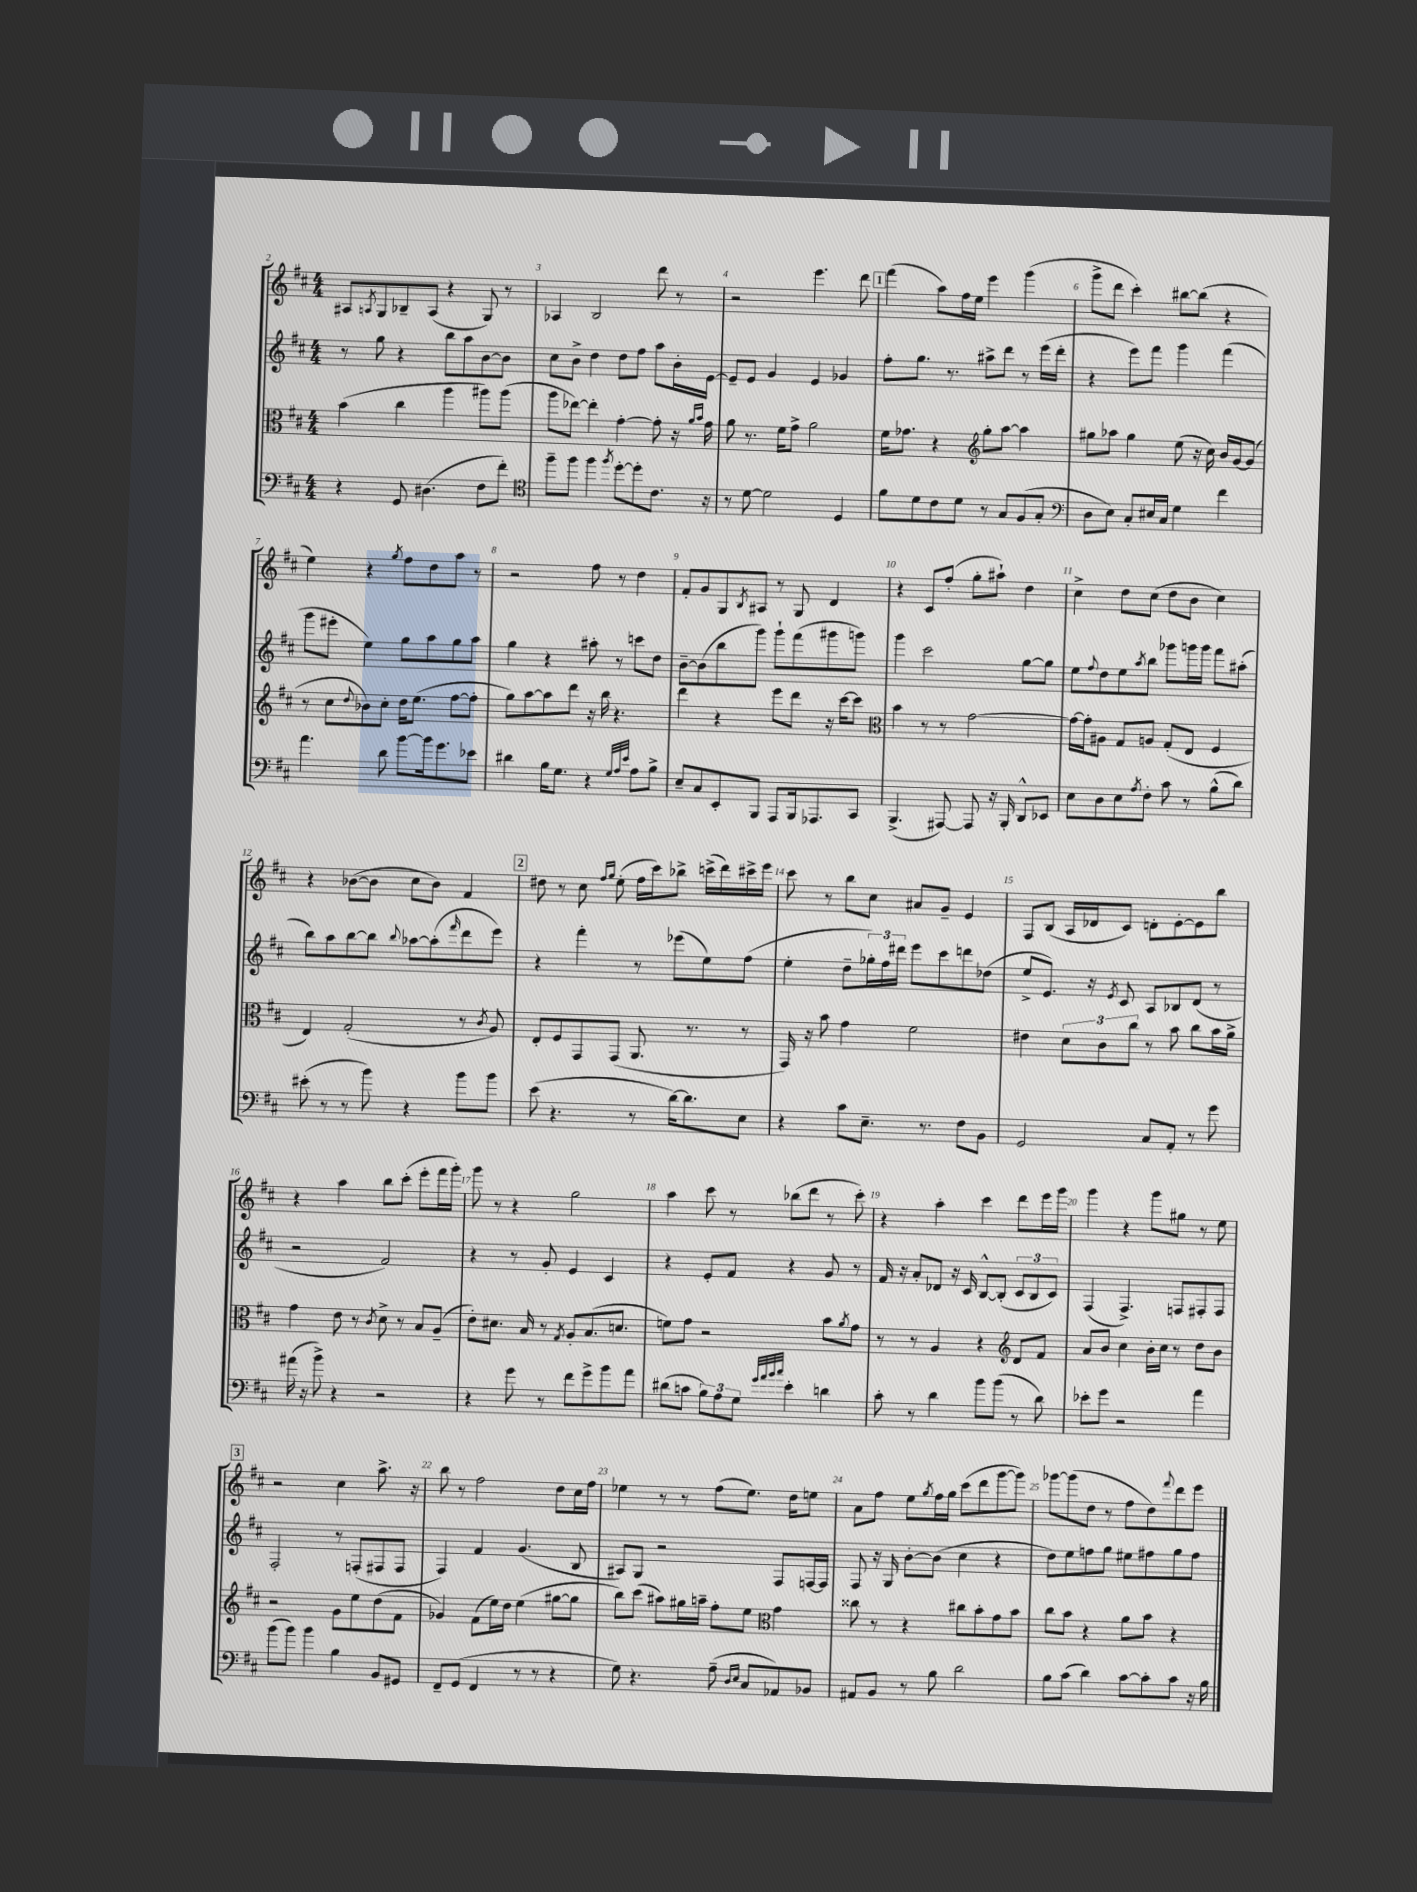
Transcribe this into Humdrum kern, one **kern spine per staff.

**kern	**kern	**kern	**kern
*staff4	*staff3	*staff2	*staff1
*clefF4	*clefC3	*clefG2	*clefG2
*k[f#c#]	*k[f#c#]	*k[f#c#]	*k[f#c#]
*M4/4	*M4/4	*M4/4	*M4/4
4r	(4b	8r	8A#
.	.	.	8qA
.	.	8gg	8G
8GG	4cc#	4r	8B-~
(4.D#	.	.	(8A
.	4aa	8bb	4r
.	.	8aa	.
8F#	8aa#)	[8b	8G)
8f#')	(8aa#	8b]	8r
=	=	=	=
*clefC4	*	*	*
8ff#~	8aa	8cc#	4A-
8ff#	[8ee-)	8b^	.
4ff#	4ee-']	4dd	2B
8qff#	.	.	.
[8dd'	[4g'	8dd	.
8dd']	.	8ff#	.
8.c#	8g']	8aa	8ddd
.	16r	16b'	8r
.	16qqa	.	.
.	16qqb	.	.
16r	16g	[16e	.
=	=	=	=
8r	8a	8e~]	2r
[8d	8.r	8e	.
2d]	.	4g	.
.	16f#	.	.
.	8g^	.	.
.	2a	4e	4.eee
4D	.	4g-	.
.	.	.	8ddd
=	=	=	=
8f#	16f#	8ff#'	(4fff#
.	8.g-	.	.
8d	.	8.gg	.
8c#	4r	.	8aa)
.	.	8.r	.
8d	.	.	16ff#
.	.	.	16ee
*	*clefG2	*	*
8r	8gg'	8aa#^	4eee
8G	[8aa	8ddd	.
(8F#	4aa]	8r	(4ggg
8G'	.	(16eee	.
.	.	16ddd'	.
=	=	=	=
*clefF4	*	*	*
8D	8gg#	4r	8ggg^
8E)	8aa-	.	8ddd
8C#'	4gg#	8eee)	4ccc#')
16E#	.	8fff#	.
16C#	.	.	.
4G	(8ee	4ggg	[8bb#
.	16r	.	(8bb#]
.	16cc#)	.	.
4f#	16b	(4fff#	4r
.	[16g	.	.
.	(8g]	.	.
=	=	=	=
4.a	8r	8ggg	4ee)
.	8cc#	8eee#'	.
.	8qqdd	.	.
.	8b-)	4ee)	4r
8d	8cc#'	.	.
.	.	.	8qgg
[8b	16dd	8gg	8ff#
.	(8.ee	.	.
16b]	.	8aa	8dd
8.g	.	.	.
.	[8ff#	8gg	8aa
8e-	8ff#']	8aa	8r
=	=	=	=
4d#	8gg)	4gg	2r
.	[8aa	.	.
16B	8aa]	4r	.
8.G	.	.	.
.	8ddd	.	.
4r	16r	8aa#'	8ff#
.	16bb	.	.
.	4.r	8r	8r
32qqG	.	.	.
32qqA	.	.	.
32qqe	.	.	.
8A	.	8ccc	4dd
8B^	.	8dd	.
=	=	=	=
8E~	4ddd	[8b~	8f#'
8C#	.	(8b]	8g
8EE'	4r	8bb	8G
.	.	.	8qB
8BBB	.	8ggg)	8A#
8AAA	8eee	8ggg`	8r
16BBB	8ddd	(8fff#	8G
8.AAA-	.	.	.
.	16r	8ggg#	4d
.	[16ccc#	.	.
8CC#	8ccc#]	8ggg)	.
=	=	=	=
*	*clefC3	*	*
(4.BBB^	4b	4ggg	4r
.	8r	2ccc#	8c#
[8AAA#)	8r	.	(8ff#'
8AAA#]	[2g	.	8gg'
16r	.	.	8aa#`)
16BBB'	.	.	.
8DD^^	.	[8gg	4dd
8EE-	.	8gg]	.
=	=	=	=
8E	16g_	8ee	4cc#^
.	16g']	.	.
.	.	8qqff#	.
8D	8A#	8dd	.
8E	8G	8ee	8dd
8qA	.	8qaa	.
8F#'	8A	8bb	(8cc#
8c#	(8G'	8ggg-	8dd
8r	8E	16ggg	8b
.	.	16ggg	.
(8B^^	4F#	8fff#	4cc#)
8d)	.	(8aa#'	.
=	=	=	=
(8e#'	4E)	8bb)	4r
8r	.	8aa	.
8r	(2G'	[8bb	([8b-
8b)	.	8bb]	8b-]
.	.	8qqbb	.
4r	.	[8aa-	8cc#
.	.	(8aa-']	8b-)
.	.	16qqfff#	.
8b	8r	8ddd	4f#
.	8qc#	.	.
8b	8A)	8eee)	.
=	=	=	=
(8e	8E'	4r	8dd#
4.r	8F#	.	8r
.	8GG	4fff#'	8cc#
.	.	.	16qqff#
.	.	.	16qqgg
.	(8GG	.	(8ee'
8r	8.AA	8r	16ff#
.	.	.	16ccc#)
[16d)	.	(8eee-	8bb-^
8.d]	8.r	.	.
.	.	8ee)	(16ccc^
.	.	.	16ddd)
8E	8r	(8ff#	16ccc#^
.	.	.	16eee
=	=	=	=
4r	16GG)	4ee'	8ccc#
.	16r	.	.
.	8b	.	8r
8c#	4g	8dd~	8bb
8.E~	.	24gg-')	8cc#
.	.	24ff#	.
.	.	24ddd#	.
.	2f#	8eee	8a#
8.r	.	.	.
.	.	8ccc#	8g~
8F#	.	8ddd	4e
8BB	.	(8dd-	.
=	=	=	=
2GG	4e#	8ee^	8F#
.	.	8.e)	(8B
.	12d	.	16A
.	.	16r	16d-
.	12c#	.	.
.	.	8qe	.
.	.	8c#	8c#)
.	12cc#	.	.
8C#	8r	8A	8d'
8AA'	8b	8B-	[8e'
8r	8cc#	(8d	8e]
8g	16b	8r	8bb
.	16a^	.	.
=	=	=	=
(16a#	4g	2r	4r
16r	.	.	.
8b^)	.	.	.
4r	8e	.	4aa
.	8r	.	.
.	8qc#	.	.
2r	8d^	2f#)	8bb
.	8r	.	(8ccc#'
.	8B	.	8eee'
.	(8A~	.	16fff#
.	.	.	16ggg')
=	=	=	=
4r	8e')	4r	8ggg
.	8.d#	.	8r
8g	.	8r	4r
.	16B	.	.
8r	8r	8g'	.
.	8qG	.	.
8f#	8A'	4e	2gg
8g^	(8.B	.	.
8b	.	4c#	.
.	8.d	.	.
8a	.	.	.
=	=	=	=
(8d#	8f)	4r	4aa
8c	8g	.	.
12B)	2r	8e'	8ccc#
12A	.	.	.
.	.	8f#	8r
12G	.	.	.
32qqg	.	.	.
32qqa	.	.	.
32qqb	.	.	.
32qqcc#	.	.	.
4e'	.	4r	(8bb-
.	.	.	8ddd
4d	8b	8g	8r
.	8qa	.	.
.	8g	8r	8ccc#')
=	=	=	=
8c#'	8r	16f#	4r
.	.	16r	.
8r	8r	8a'	.
4d	4A	8d-	4aa'
.	.	16r	.
.	.	16c#	.
8b	4r	[8B^^	4ccc#
(8b	.	(8B']	.
*	*clefG2	*	*
8r	8d	12c#	8ddd
.	.	12B	.
8d)	8f#	.	16eee
.	.	12c#)	.
.	.	.	16ggg
=	=	=	=
8e-'	8a	(4F#	4ggg
8g	8b	.	.
2r	4cc#	4.F#^)	4r
.	16b'	.	8ggg
.	16cc#	.	.
.	8r	8F	8gg#
4a	8dd	8F#'	8r
.	8b	8F#	8ee
=	=	=	=
(8b	2r	2F#'	2r
8b)	.	.	.
4b	.	.	.
4B	8g	8r	4cc#
.	8ee	(8F'	.
8BB	(8dd	8F#	8.aa^
8GG#	8f#	8F#	.
.	.	.	16r
=	=	=	=
8FF#~	4g-)	4F#)	8bb
(8GG	.	.	8r
4FF#	(8f#	4f#	2ff#
.	16ee)	.	.
.	16dd	.	.
8r	(4ee	(4.g	.
8r	.	.	.
4r	[8gg#	.	8dd
.	8gg#]	8B	16cc#
.	.	.	16ff#
=	=	=	=
8G)	8bb)	8A#)	4ee-
4.r	(8ccc#	8G	.
.	8aa#)	2r	8r
.	16gg#	.	8r
.	16aa~	.	.
(8A~	8ff#'	.	(8ff#
16qqD	.	.	.
16qqE	.	.	.
8C#	8ee	.	8.ee-)
*	*clefC3	*	*
8AA-)	4g	8F#	.
.	.	.	16dd
8BB-	.	[16F	8ee
.	.	16F]	.
=	=	=	=
8AA#	8cc##	8F#	8a
8BB	8r	16r	8ff#
.	.	16G	.
8r	4r	[8b'	8ee
.	.	.	8qgg
8B	.	(8b]	16ff#
.	.	.	16gg
2d	8cc#	4cc#	(8ccc#
.	8b'	.	8ddd
.	8g	4r	[8ggg
.	8b	.	8ggg])
=	=	=	=
8B	8cc#	8dd)	[8ggg-
(8c#	8b	8ee	(8ggg-]
4d)	4r	8ff	8dd
.	.	8gg	8r
[8c#	8a	8ee#	8ff#
8c#']	8b	8ff#	8dd)
.	.	.	8qqfff#
8c#	4r	8gg	8ddd
16r	.	8ff#	8eee
16B	.	.	.
==	==	==	==
*-	*-	*-	*-
